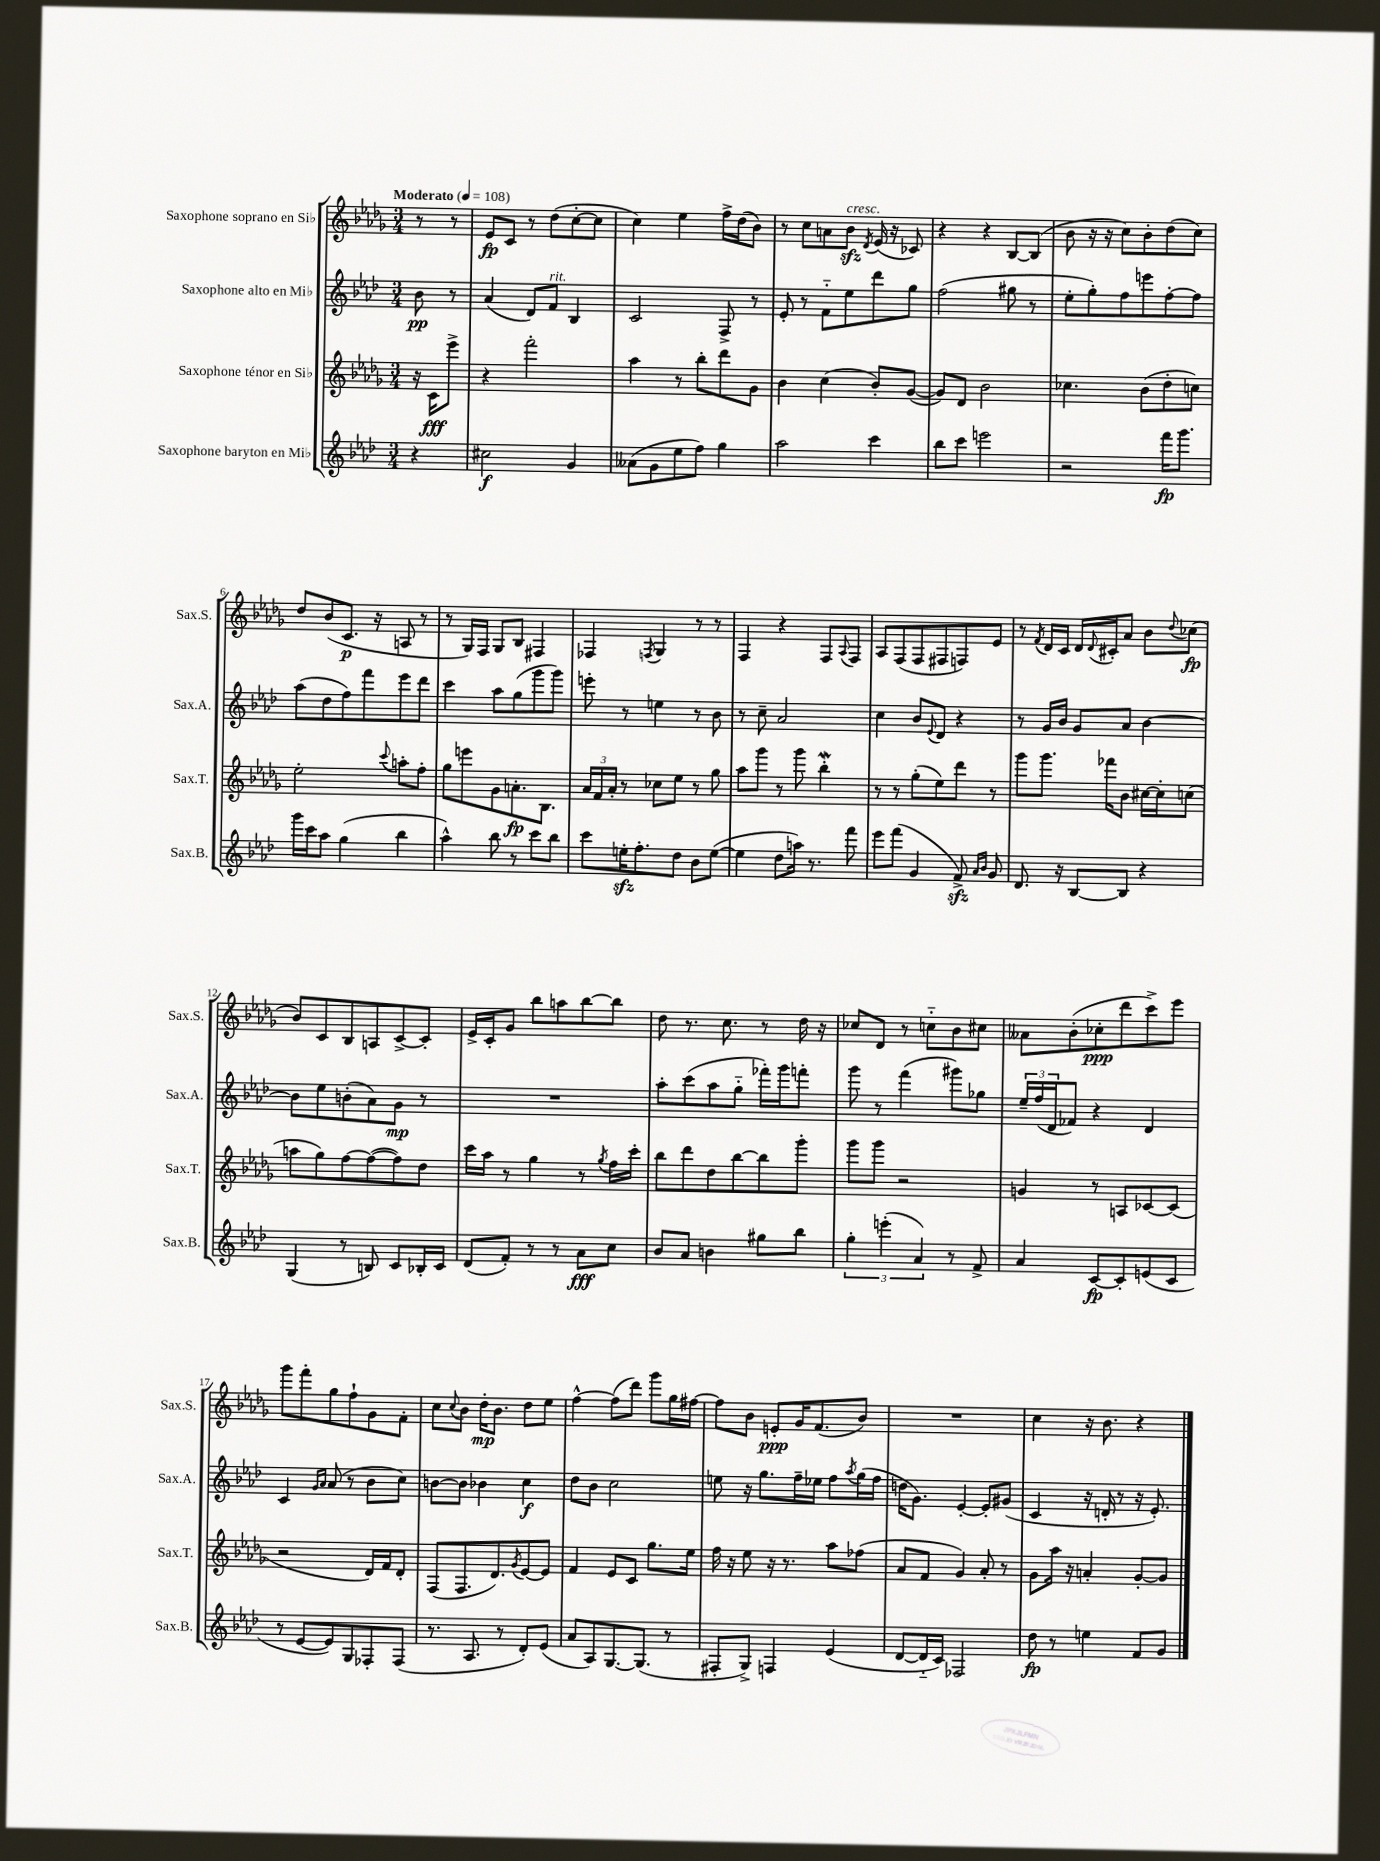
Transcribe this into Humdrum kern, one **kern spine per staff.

**kern	**dynam	**kern	**dynam	**kern	**dynam	**kern	**dynam
*part4	*part4	*part3	*part3	*part2	*part2	*part1	*part1
*staff4	*staff4	*staff3	*staff3	*staff2	*staff2	*staff1	*staff1
*I"Saxophone baryton en Mi♭	*	*I"Saxophone ténor en Si♭	*	*I"Saxophone alto en Mi♭	*	*I"Saxophone soprano en Si♭	*
*I'Sax.B.	*	*I'Sax.T.	*	*I'Sax.A.	*	*I'Sax.S.	*
*clefG2	*	*clefG2	*	*clefG2	*	*clefG2	*
*k[b-e-a-d-]	*	*k[b-e-a-d-g-]	*	*k[b-e-a-d-]	*	*k[b-e-a-d-g-]	*
*M3/4	*	*M3/4	*	*M3/4	*	*M3/4	*
*MM108	*	*MM108	*	*MM108	*	*MM108	*
=	=	=	=	=	=	=	=
!	!	!	!	!	!	!LO:TX:a:B:t=Moderato	!
4r	.	16r	.	8b-\	pp	8r	.
.	.	16c\KL	fff	.	.	.	.
.	.	8eee-^\J	.	8r	.	8r	.
=1	=1	=1	=1	=1	=1	=1	=1
2cc#X\	f	4r	.	(4a-/	.	8e-/L	fp
.	.	.	.	.	.	8c/J	.
.	.	2fff'\	.	8d-/L)	.	8r	.
!	!	!	!	!LO:TX:a:i:t=rit.	!	!	!
.	.	.	.	8f/J	.	(8dd-\L	.
4g/	.	.	.	4B-/	.	[8cc'\	.
.	.	.	.	.	.	8cc\J]	.
=2	=2	=2	=2	=2	=2	=2	=2
(8a--X\L	.	4aa-\	.	2c/	.	4cc\)	.
8g\	.	.	.	.	.	.	.
8ee-\	.	8r	.	.	.	4ee-\	.
8ff\J)	.	8bb-'\L	.	.	.	.	.
4gg\	.	8ddd-\	.	8F^/	.	16ff^\LL	.
.	.	.	.	.	.	(16dd-\J	.
.	.	8g-\J	.	8r	.	8b-\J)	.
=3	=3	=3	=3	=3	=3	=3	=3
2aa-\	.	4b-\	.	8e-'/	.	8r	.
.	.	.	.	8r	.	8cc\L	.
.	.	(4cc\	.	8f\L	.	8an\	.
!	!	!	!	!	!	!LO:TX:a:i:t=cresc.	!
.	.	.	.	8ee-\	.	8b-zz\J	.
.	.	.	.	.	.	8qd-/	.
4ccc\	.	8b-'/L)	.	8ddd-\	.	(16e-/	.
.	.	.	.	.	.	16r	.
.	.	([8g-/J	.	8gg\J	.	8c-X/)	.
=4	=4	=4	=4	=4	=4	=4	=4
8bb-\L	.	8g-/L])	.	(2ff\	.	4r	.
8ccc\J	.	8d-/J	.	.	.	.	.
2eeen\	.	2b-\	.	.	.	4r	.
.	.	.	.	8gg#X\	.	[8B-/L	.
.	.	.	.	8r	.	(8B-/J]	.
=5	=5	=5	=5	=5	=5	=5	=5
2r	.	4.cc-X\	.	8ee-'\L	.	8b-\	.
.	.	.	.	8gg'\)	.	16r	.
.	.	.	.	.	.	16r	.
.	.	.	.	8ff\	.	8cc\L)	.
.	.	(8b-\L	.	8eeen\	.	8b-'\	.
16fff\KL	fp	8dd-'\	.	[8ff'\	.	(8dd-\	.
8.ggg\J	.	.	.	.	.	.	.
.	.	8ccn\J)	.	8ff\J]	.	8cc\J)	.
!!LO:LB:g=z
=6	=6	=6	=6	=6	=6	=6	=6
16ggg\LL	.	2ee-'\	.	(8aa-\L	.	8dd-/L	.
16ccc\J	.	.	.	.	.	.	.
8aa-\J	.	.	.	8dd-\	.	(8b-/	.
(4gg\	.	.	.	8ff\)	.	8.c/J	p
.	.	.	.	8fff\	.	.	.
.	.	.	.	.	.	16r	.
.	.	8qqccc/	.	.	.	.	.
4bb-\	.	8aan'\L	.	8eee-\	.	8An/	.
.	.	8ff'\J	.	8ddd-\J	.	8r	.
=7	=7	=7	=7	=7	=7	=7	=7
4aa-^^\)	.	8gg-\L	.	4ccc\	.	8r	.
.	.	8eeen\	.	.	.	16G-/LL)	.
.	.	.	.	.	.	16F/JJ	.
8bb-\	.	8g-\	.	8aa-\L	.	8G-/L	.
8r	.	8.an'\	fp	(8gg\	.	8B-/J	.
8ccc\L	.	.	.	8ggg\	.	4F#X/	.
.	.	8.B-\J	.	.	.	.	.
8bb-\J	.	.	.	8ggg\J)	.	.	.
=8	=8	=8	=8	=8	=8	=8	=8
8ccc\L	.	24a-/LL	.	8eeen'\	.	4F-X/	.
.	.	24f/	.	.	.	.	.
.	.	24a-'/JJ	.	.	.	.	.
16eenzz'\K	.	8r	.	8r	.	.	.
8.ff'\	.	.	.	.	.	.	.
.	.	.	.	.	.	8qFn/	.
.	.	8cc-X\L	.	4een\	.	4G-/	.
8dd-\J	.	8ee-\J	.	.	.	.	.
8b-\L	.	8r	.	8r	.	8r	.
([8ee\J	.	8gg-\	.	8b-\	.	8r	.
=9	=9	=9	=9	=9	=9	=9	=9
4ee\]	.	8aa-\L	.	8r	.	4F/	.
.	.	8ggg-\J	.	8cc~\	.	.	.
8dd-\L	.	8r	.	2a-/	.	4r	.
16aan\Jk)	.	8ggg-\	.	.	.	.	.
8.r	.	.	.	.	.	.	.
.	.	4bb-W'\	.	.	.	8F/L	.
.	.	.	.	.	.	8qqA-/	.
8fff\	.	.	.	.	.	8F/J	.
=10	=10	=10	=10	=10	=10	=10	=10
8eee-\L	.	8r	.	4cc\	.	8A-/L	.
(8fff\J	.	8r	.	.	.	(8F/	.
4g/	.	(8gg-'\L	.	8b-/L	.	8F/	.
.	.	.	.	8qqe-/	.	.	.
.	.	8ee-\)	.	8d-/J	.	8F#X/	.
8fzz^/)	.	8ddd-\J	.	4r	.	8Fn/)	.
16qqa-/LL	.	.	.	.	.	.	.
16qqb-/JJ	.	.	.	.	.	.	.
8g/	.	8r	.	.	.	8e-/J	.
=11	=11	=11	=11	=11	=11	=11	=11
8.d-/	.	8ggg-\L	.	8r	.	8r	.
.	.	.	.	.	.	8qf/	.
.	.	8.ggg-\J	.	16g/LL	.	16d-/LL	.
16r	.	.	.	16b-/JJ	.	16c/JJ	.
[8B-/L	.	.	.	8g/L	.	16d-/LL	.
.	.	.	.	.	.	8qqd-/	.
.	.	16fff-X\KL	.	.	.	16c#X'/J	.
8B-/J]	.	8b-\J	.	8a-/J	.	8a-/J	.
4r	.	[16cc#X\LL	.	[4b-\	.	8b-\L	.
.	.	16cc#'\J]	.	.	.	.	.
.	.	.	.	.	.	8qqdd-/	.
.	.	(8ccn\J	.	.	.	(8cc-X\J	fp
!!LO:LB:g=z
=12	=12	=12	=12	=12	=12	=12	=12
(4G/	.	8aan\L	.	8b-\L]	.	8b-/L)	.
.	.	8gg-\)	.	8ee-\	.	8c/	.
8r	.	[8ff\	.	(8bn'\	.	8B-/	.
8Bn/)	.	(8ff\_	.	8a-\)	.	8An/	.
8c/L	.	8ff\])	.	8g\J	mp	[8c^/	.
16B-X'/L	.	8dd-\J	.	8r	.	8c'/J]	.
16c/JJ	.	.	.	.	.	.	.
=13	=13	=13	=13	=13	=13	=13	=13
(8d-/L	.	16ccc\LL	.	2.r	.	16e-^/LL	.
.	.	16aa-\JJ	.	.	.	16c'/J	.
8f'/J)	.	8r	.	.	.	8g-/J	.
8r	.	4gg-\	.	.	.	8bb-\L	.
8r	.	.	.	.	.	8aan\	.
8a-\L	fff	8r	.	.	.	[8bb-\	.
.	.	8qgg-/	.	.	.	.	.
8cc\J	.	16ff\LL	.	.	.	8bb-\J]	.
.	.	16ccc'\JJ	.	.	.	.	.
=14	=14	=14	=14	=14	=14	=14	=14
8b-/L	.	8bb-\L	.	8aa-'\L	.	8dd-\	.
8a-/J	.	8ddd-\	.	(8ccc\	.	8.r	.
4bn\	.	8dd-\	.	8aa-\	.	.	.
.	.	.	.	.	.	8.cc\	.
.	.	[8bb-\	.	8gg\J	.	.	.
8gg#X\L	.	8bb-\]	.	16fff-X'\LL)	.	8r	.
.	.	.	.	16ggg\J	.	.	.
8bb-\J	.	8ggg-'\J	.	8fffn'\J	.	16dd-\	.
.	.	.	.	.	.	16r	.
=15	=15	=15	=15	=15	=15	=15	=15
6gg'\	.	8ggg-\L	.	8ggg\	.	8cc-X/L	.
.	.	8ggg-\J	.	8r	.	8d-/J	.
(6eeen'\	.	.	.	.	.	.	.
.	.	2r	.	(4fff\	.	8r	.
6a-/)	.	.	.	.	.	.	.
.	.	.	.	.	.	8ccn\L	.
8r	.	.	.	8ggg#X\L)	.	8b-\	.
8f^/	.	.	.	8gg-X\J	.	8cc#X\J	.
=16	=16	=16	=16	=16	=16	=16	=16
4a-/	.	4gn/	.	24ee-~/LL	.	8a--X\L	.
.	.	.	.	(24ff/	.	.	.
.	.	.	.	24d-/J	.	.	.
.	.	.	.	8f-X/J)	.	(8b-'\	.
[8c/L	fp	8r	.	4r	.	8cc-X'\	ppp
8c'/]	.	8An/L	.	.	.	8ddd-\	.
(8en/	.	[8c-X/	.	4d-/	.	8ccc^\)	.
8c/J	.	(8c-/J]	.	.	.	8eee-\J	.
!!LO:LB:g=z
=17	=17	=17	=17	=17	=17	=17	=17
8r	.	2r	.	4c/	.	8ggg-\L	.
[8e-/L	.	.	.	.	.	8fff'\	.
.	.	.	.	16qqg/LL	.	.	.
.	.	.	.	16qqa-/JJ	.	.	.
8e-/])	.	.	.	(8a-/	.	8gg-\	.
8G/	.	.	.	8r	.	8ff`\	.
8F-X'/	.	16d-/LL)	.	8b-\L	.	8g-\	.
.	.	16f/J	.	.	.	.	.
(8F-/J	.	8d-'/J	.	8cc\J)	.	8f'\J	.
=18	=18	=18	=18	=18	=18	=18	=18
8.r	.	(8F/L	.	[8bn\L	.	8cc\L	.
.	.	.	.	.	.	8qqcc/	.
.	.	8.F/	.	8b\J]	.	8b-\J	.
8.A-/	.	.	.	.	.	.	.
.	.	.	.	4b-X\	.	16dd-'\KL	mp
.	.	8.d-/)	.	.	.	8.b-\J	.
8r	.	.	.	.	.	.	.
.	.	8qg-/	.	.	.	.	.
8d-'/L)	.	[8e-/	.	4cc\	f	8dd-\L	.
(8e-/J	.	8e-/J]	.	.	.	8ee-\J	.
=19	=19	=19	=19	=19	=19	=19	=19
8a-/L	.	4f/	.	8dd-\L	.	[4ff^^\	.
8A-/)	.	.	.	8b-\J	.	.	.
[8.G/	.	8e-/L	.	2cc\	.	(8ff\L]	.
.	.	8c/J	.	.	.	8ddd-\J)	.
(8.G/J]	.	.	.	.	.	.	.
.	.	8.gg-\L	.	.	.	8ggg-\L	.
8r	.	.	.	.	.	16gg-\L	.
.	.	16ee-\Jk	.	.	.	[16ff#X\JJ	.
=20	=20	=20	=20	=20	=20	=20	=20
8F#X'/L	.	16ff\	.	8een\	.	8ff#\L]	.
.	.	16r	.	.	.	.	.
8G^/J)	.	8ee-\	.	16r	.	8b-\J	.
.	.	.	.	8.gg\L	.	.	.
4Fn/	.	16r	.	.	.	8en'/L	ppp
.	.	8.r	.	.	.	.	.
.	.	.	.	16ff~\L	.	16g-/K	.
.	.	.	.	16ee-X\JJ	.	(8.f/	.
(4e-/	.	8aa-\L	.	8ff\L	.	.	.
.	.	.	.	8qaa-/	.	.	.
.	.	(8ff-X\J	.	(16gg\L	.	8b-/J)	.
.	.	.	.	16ff\JJ	.	.	.
=21	=21	=21	=21	=21	=21	=21	=21
[8d-/L	.	8a-/L	.	16ddn\KL	.	2.r	.
.	.	.	.	8.g\J)	.	.	.
16d-/L]	.	8f/J	.	.	.	.	.
16c/JJ)	.	.	.	.	.	.	.
2F-X/	.	4g-/)	.	[4e-'/	.	.	.
.	.	8a-'/	.	8e-'/L]	.	.	.
.	.	8r	.	(8g#X/J	.	.	.
=22	=22	=22	=22	=22	=22	=22	=22
8dd-\	fp	8g-\L	.	4c/	.	4cc\	.
8r	.	16aa-\Jk	.	.	.	.	.
.	.	16r	.	.	.	.	.
4een\	.	4an'/	.	16r	.	16r	.
.	.	.	.	16dn'/	.	8.b-\	.
.	.	.	.	8r	.	.	.
8f/L	.	[8g-'/L	.	16r	.	4r	.
.	.	.	.	8.e-'/)	.	.	.
8g/J	.	8g-/J]	.	.	.	.	.
==	==	==	==	==	==	==	==
*-	*-	*-	*-	*-	*-	*-	*-
